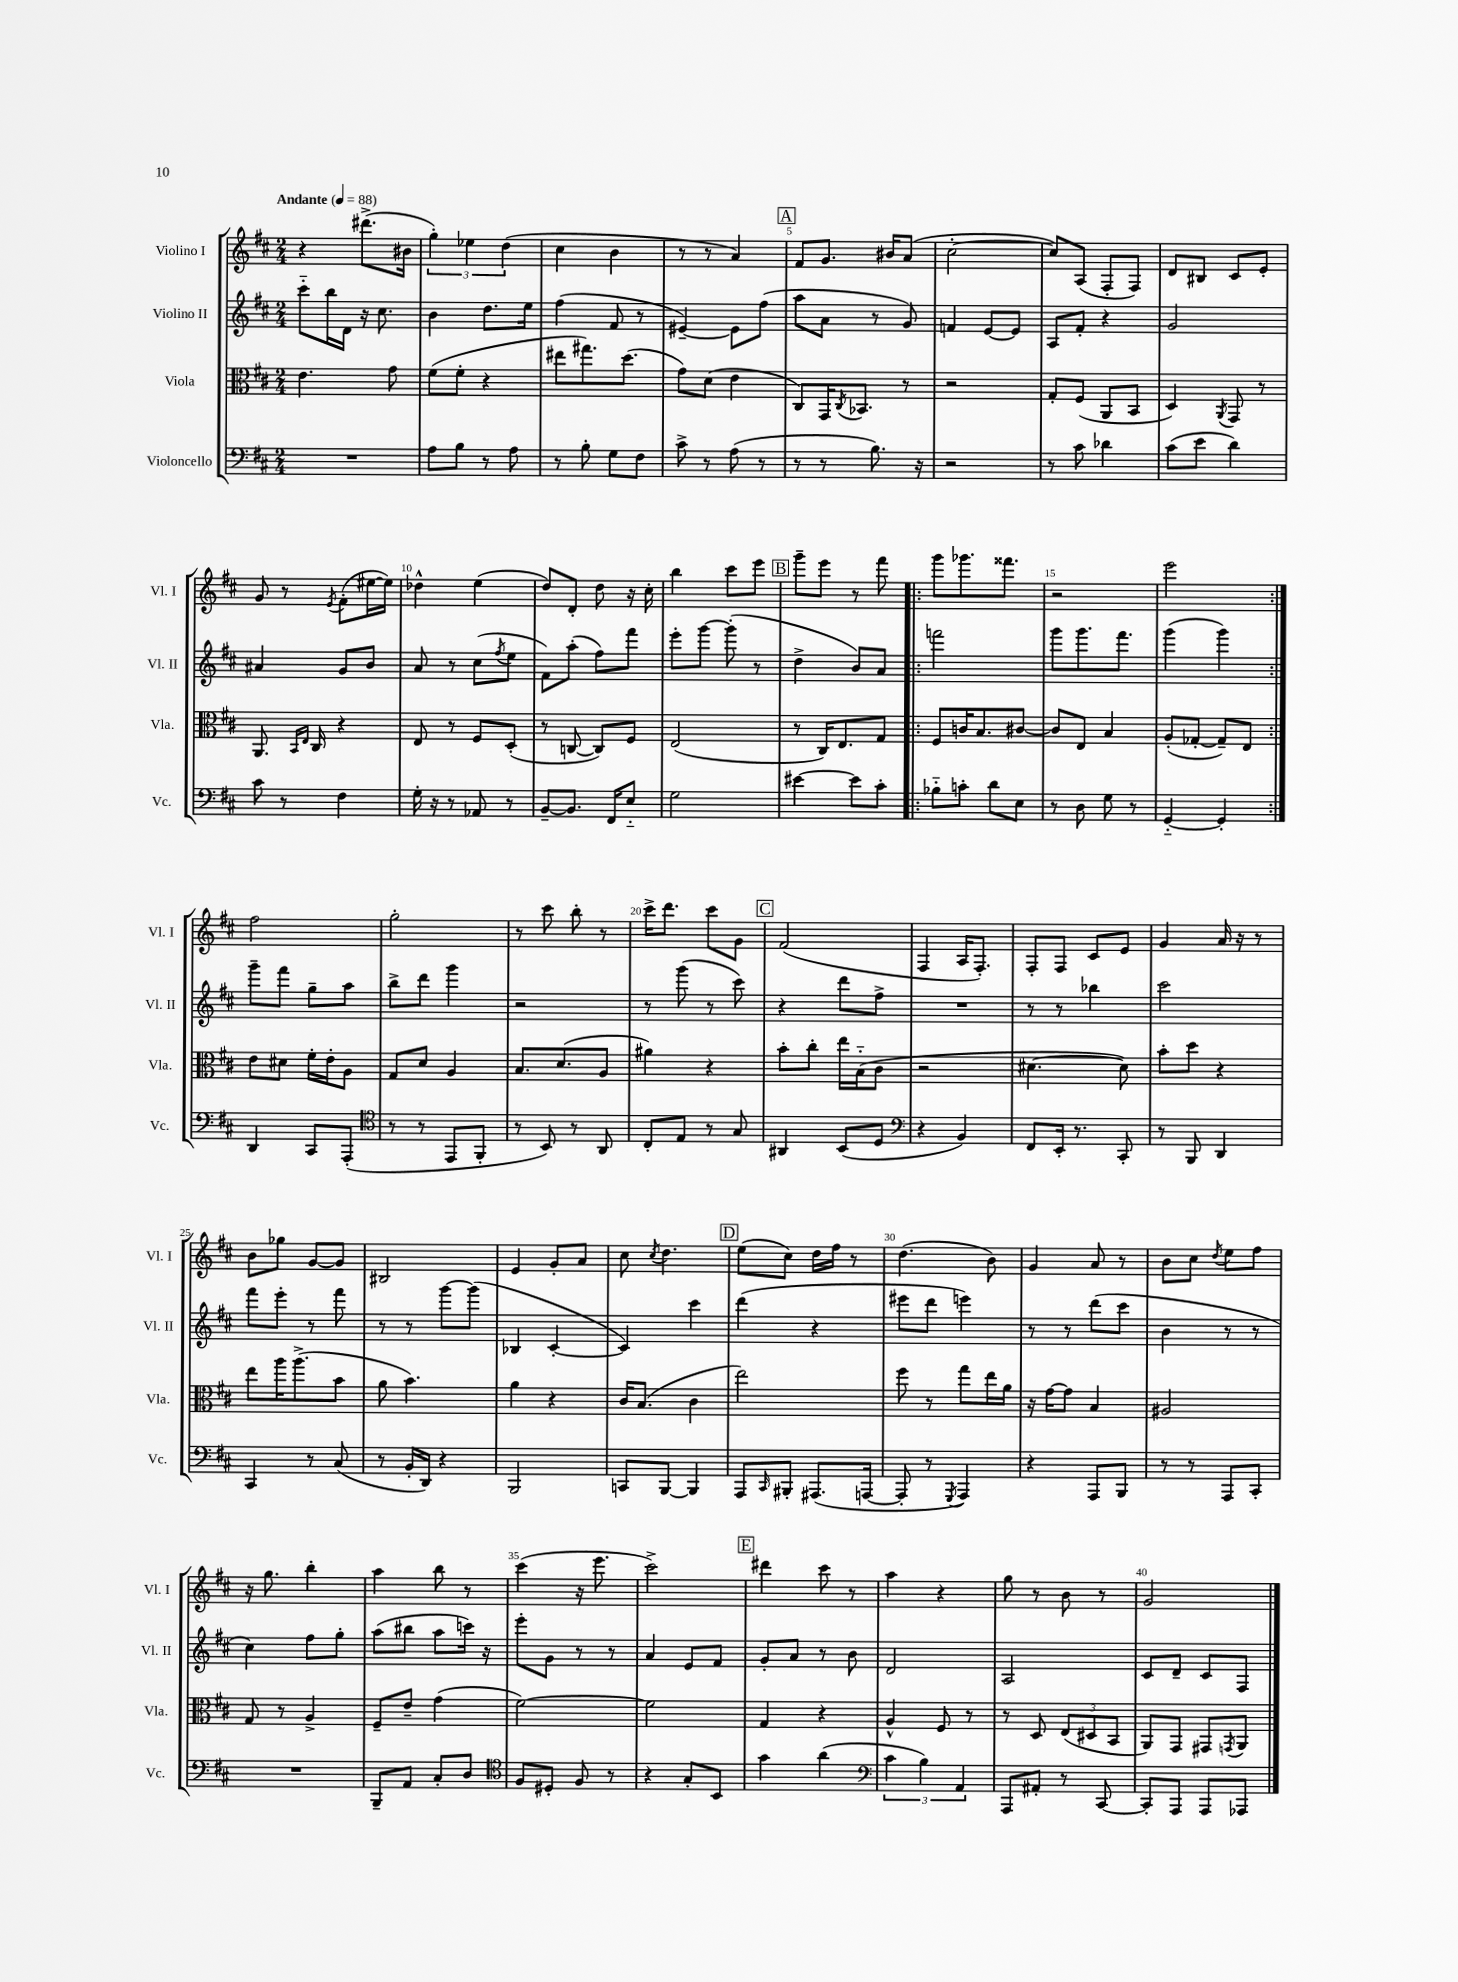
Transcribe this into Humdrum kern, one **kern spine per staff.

**kern	**kern	**kern	**kern
*staff4	*staff3	*staff2	*staff1
*clefF4	*clefC3	*clefG2	*clefG2
*k[f#c#]	*k[f#c#]	*k[f#c#]	*k[f#c#]
*M2/4	*M2/4	*M2/4	*M2/4
*MM88	*MM88	*MM88	*MM88
2r	4.e\	8ccc#'~\L	4r
.	.	16bb\L	.
.	.	16d\JJ	.
.	.	16r	(8.ddd#^\L
.	.	8.cc#\	.
.	8g\	.	.
.	.	.	16b#\Jk
=	=	=	=
8A\L	(8f#\L	4b\	6gg'\)
8B\J	8f#'\J	.	.
.	.	.	6ee-\
8r	4r	8.dd\L	.
.	.	.	(6dd\
8A\	.	.	.
.	.	16ee\Jk	.
=	=	=	=
8r	8ee#\L	(4ff#\	4cc#\
8B'\	8.gg#\)	.	.
8G\L	.	8f#/	4b\
.	(8.dd\J	.	.
8F#\J	.	8r	.
=	=	=	=
8c#^\	8g\L)	[4e#~/)	8r
8r	(8d\J	.	8r
(8A\	4e\	8e#\]L	4a/)
8r	.	(8ff#\J	.
=	=	=	=
8r	8C#/L)	8aa\L	8f#/L
8r	16GG/K	8a\J	8.g/J
.	8qC#/	.	.
.	8.BB-/J	.	.
8.B\)	.	8r	.
.	.	.	16b#/LK
.	8r	8g/)	(8a/J
16r	.	.	.
=	=	=	=
2r	2r	4f/	[2cc#'\
.	.	[8e/L	.
.	.	8e/]J	.
=	=	=	=
8r	8G'/L	8A/L	8cc#/]L)
8c#\	(8F#/J	8f#'/J	(8A/J
4d-\	8AA/L	4r	8F#'/L
.	8BB/J	.	8F#/J)
=	=	=	=
(8c#\L	4D/)	2g/	8d/L
8e\J	.	.	8B#/J
.	8qAA/	.	.
4d\)	8GG/	.	8c#/L
.	8r	.	8e'/J
=	=	=	=
8c#\	8.AA/	4a#/	8g/
8r	.	.	8r
.	16qqBB/LL	.	.
.	16qqE/JJ	.	.
.	16C#/	.	.
.	.	.	8qe/
4F#\	4r	8g/L	(8f#'\L
.	.	8b/J	[16ee#\L
.	.	.	16ee#\]JJ)
=	=	=	=
16G'\	8E/	8a/	4dd-^^\
16r	.	.	.
8r	8r	8r	.
8AA-/	8F#/L	(8cc#\L	(4ee\
.	.	8qff#/	.
8r	(8D'/J	8ee\J	.
=	=	=	=
[8BB~/L	8r	8f#\L)	8dd/L)
8.BB/]J	[8C/	(8aa'\J	8d'/J
.	8C/]L)	8ff#\L)	8dd\
16FF#/LK	.	.	.
8E'~/J	8F#/J	8fff#\J	16r
.	.	.	16cc#'\
=	=	=	=
2G\	(2E/	8eee'\L	4bb\
.	.	[8ggg\J	.
.	.	(8ggg'\]	8ccc#\L
.	.	8r	8eee\J
=	=	=	=
[4e#\	8r	4dd^\	8ggg~\L
.	16C#/LK)	.	8eee\J
.	8.E/	.	.
8e#\]L	.	8b/L)	8r
8c#'\J	8G/J	8a/J	8fff#\
=!|:	=!|:	=!|:	=!|:
8B-'~\L	8F#/L	2fff\	8ggg\L
8c'\J	16c/K	.	8.ggg-\
.	8.B/	.	.
8d\L	.	.	.
.	.	.	8.fff##\J
8E\J	[8c#/J	.	.
=	=	=	=
8r	8c#/]L	8ggg\L	2r
8D\	8E/J	8.ggg\	.
8G\	4B/	.	.
.	.	8.fff#\J	.
8r	.	.	.
=	=	=	=
[4GG'~/	(8A'/L	(4ggg\	2eee\
.	[8G-'/J	.	.
4GG'/]	8G-~/]L)	4ggg\)	.
.	8E/J	.	.
=:|!	=:|!	=:|!	=:|!
4DD/	8e\L	8ggg~\L	2ff#\
.	8d#\J	8fff#\J	.
8CC#/L	16f#'\LL	8gg~\L	.
.	16e'\J	.	.
(8AAA'/J	8A\J	8aa\J	.
=	=	=	=
*clefC4	*	*	*
8r	8G/L	8bb^\L	2gg'\
8r	8d/J	8ddd\J	.
8EE/L	4A/	4ggg\	.
8FF#'/J	.	.	.
=	=	=	=
8r	8.B/L	2r	8r
8BB/)	.	.	8ccc#\
.	(8.d/	.	.
8r	.	.	8bb'\
8AA/	8A/J	.	8r
=	=	=	=
8C#'/L	4a#\)	8r	16ccc#^\LK
.	.	.	8.ddd\J
8E/J	.	(8ggg\	.
8r	4r	8r	8ccc#\L
8G/	.	8ccc#\)	8g\J
=	=	=	=
4AA#/	8b'\L	4r	(2f#/
.	8cc#'\J	.	.
(8BB/L	16ee\LL	8ddd\L	.
.	(16B'~\J	.	.
8D/J	8c#\J	8ff#^\J	.
=	=	=	=
*clefF4	*	*	*
4r	2r	2r	4F#/
4BB/)	.	.	16A/LK
.	.	.	8.F#'/J)
=	=	=	=
8FF#/L	[4.d#\	8r	8F#'/L
16EE'/Jk	.	8r	8F#/J
8.r	.	.	.
.	.	4bb-\	8c#/L
8CC#'/	8d#\])	.	8e/J
=	=	=	=
8r	8b'\L	2ccc#\	4g/
8BBB/	8dd\J	.	.
4DD/	4r	.	16a/
.	.	.	16r
.	.	.	8r
=	=	=	=
4CC#/	8ee\L	8fff#\L	8b\L
.	16aa\K	8eee'\J	8gg-\J
.	(8.aa^\	.	.
8r	.	8r	[8g/L
(8C#/	8b\J	8fff#\	8g/]J
=	=	=	=
8r	8a\	8r	2B#/
16BB'/LL	4.b\)	8r	.
16DD/JJ)	.	.	.
4r	.	[8ggg\L	.
.	.	(8ggg\]J	.
=	=	=	=
2BBB/	4a\	4B-/	4e/
.	4r	[4c#'/	8g'/L
.	.	.	8a/J
=	=	=	=
8CC/L	16c#/LK	4c#/])	8cc#\
.	(8.B/J	.	.
.	.	.	8qcc#/
[8BBB/J	.	.	4.dd\
4BBB/]	4c#\	4ccc#\	.
=	=	=	=
8AAA/L	2ee\)	(4ddd\	(8ee\L
16qqCC#/	.	.	.
8BBB#'/J	.	.	8cc#\J)
(8.AAA#/L	.	4r	16dd\LL
.	.	.	16ff#\JJ
.	.	.	8r
[16AAA/Jk	.	.	.
=	=	=	=
8AAA'/]	8ff#\	8eee#\L	(4.dd\
8r	8r	8ddd\J	.
8qGGG/	.	.	.
4AAA/)	8gg\L	4eee\)	.
.	16ee\L	.	8b\)
.	16a\JJ	.	.
=	=	=	=
4r	16r	8r	4g/
.	[16g\LK	.	.
.	8g\]J	8r	.
8AAA/L	4B/	(8ddd\L	8a/
8BBB/J	.	8ccc#\J	8r
=	=	=	=
8r	2A#/	4b\	8b\L
8r	.	.	8cc#\J
.	.	.	8qdd/
8AAA/L	.	8r	8ee\L
8CC#'/J	.	8r	8ff#\J
=	=	=	=
2r	8G/	4cc#\)	16r
.	.	.	8.gg\
.	8r	.	.
.	4A^/	8ff#\L	4bb'\
.	.	8gg'\J	.
=	=	=	=
8BBB~/L	8F#~/L	(8aa\L	4aa\
8AA/J	8e~/J	8bb#\J	.
8C#'/L	(4g\	8aa\L	8bb\
8D/J	.	16ccc\Jk)	8r
.	.	16r	.
=	=	=	=
*clefC4	*	*	*
8F#/L	[2f#\)	8eee'\L	(4ccc#\
8D#'/J	.	8g\J	.
8F#/	.	8r	16r
.	.	.	8.eee\
8r	.	8r	.
=	=	=	=
4r	2f#\]	4a/	2ccc#^\)
8G'/L	.	8e/L	.
8BB/J	.	8f#/J	.
=	=	=	=
4g\	4G/	8g'/L	4ddd#\
.	.	8a/J	.
(4a\	4r	8r	8ccc#\
.	.	8b\	8r
=	=	=	=
*clefF4	*	*	*
6c#\	4A^^/	2d/	4aa\
6B\)	.	.	.
.	8F#/	.	4r
6AA/	.	.	.
.	8r	.	.
=	=	=	=
8AAA/L	8r	2A/	8gg\
8AA#'/J	8D/	.	8r
8r	(12E/L	.	8b\
.	12D#/	.	.
[8CC#/	.	.	8r
.	12BB/J	.	.
=	=	=	=
8CC#'/]L	8AA/L)	8c#/L	2g/
8AAA/J	8GG/J	8d~/J	.
8AAA/L	8GG#/L	8c#/L	.
.	8qGG/	.	.
8AAA-/J	8AA/J	8F#/J	.
==	==	==	==
*-	*-	*-	*-
